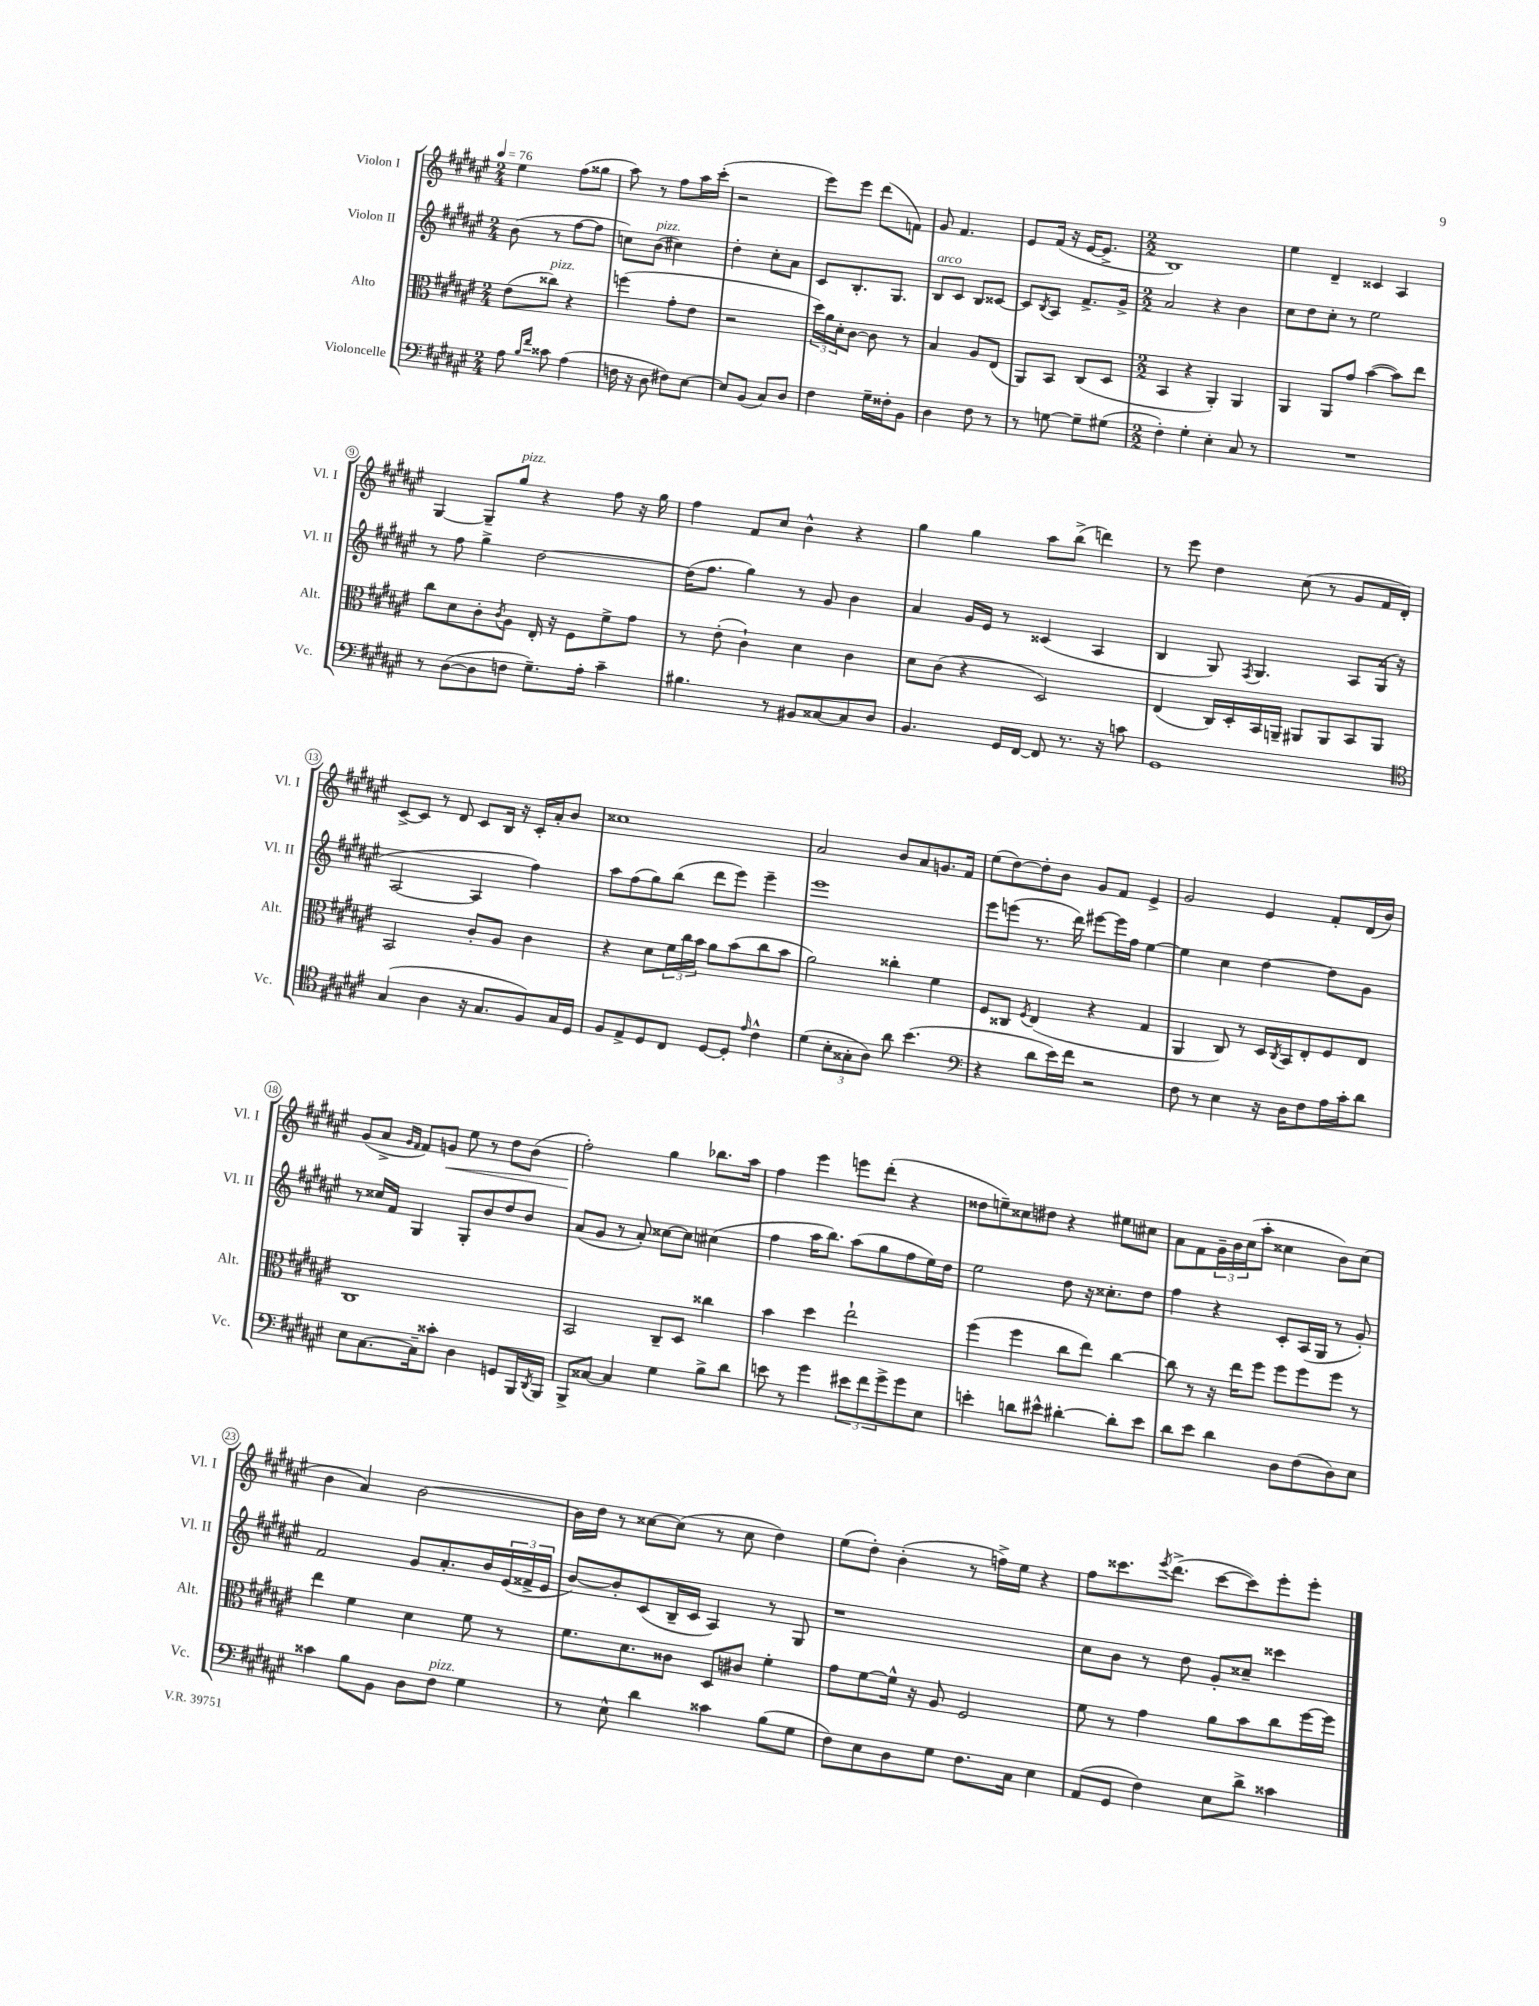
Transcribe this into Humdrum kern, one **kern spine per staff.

**kern	**kern	**kern	**kern
*staff4	*staff3	*staff2	*staff1
*clefF4	*clefC3	*clefG2	*clefG2
*k[f#c#g#d#a#e#]	*k[f#c#g#d#a#e#]	*k[f#c#g#d#a#e#]	*k[f#c#g#d#a#e#]
*M2/4	*M2/4	*M2/4	*M2/4
*MM76	*MM76	*MM76	*MM76
8A#	(8e#	(8b	4ee#
16qqB	.	.	.
16qqf#	.	.	.
8c##	8cc##)	8r	.
(4A#	4r	[8ff#	(8ff#
.	.	8ff#]	8gg##
=	=	=	=
16F	(4ff	8cc)	8aa#)
16r	.	.	.
8D#	.	(8b	8r
8F#)	8g#'	4cc#)	8ff#
[8E#	8e#	.	16aa#
.	.	.	(16ccc#'
=	=	=	=
8E#]	2r	4dd#'	2r
(8BB	.	.	.
8C#)	.	8cc#'	.
8D#	.	8a#	.
=	=	=	=
4F#	24dd#)	8c#	8eee#)
.	24a#	.	.
.	24d#'	.	.
.	[8c#	8.B'	8eee#
16G#~	8c#]	.	(8ddd#
16F##'	.	8.G#	.
8BB	8r	.	8f)
=	=	=	=
4D#	4B	8B	8g#
.	.	8c#	4.f#
8F#	8A#	8B	.
8r	(8E#	[8c##	.
=	=	=	=
8r	8AA#)	8c##]	8e#
.	.	8qB	.
[8G	8BB	8A#	(16f#
.	.	.	16r
8G~]	(8C#	8.f#^	[16e#
.	.	.	8.e#^]
(8G#	8D#	.	.
.	.	16g#^	.
=	=	=	=
*M2/2	*M2/2	*M2/2	*M2/2
4F#')	4BB	2a#	1B)
4G#'	4r	.	.
4E#'	4AA#')	4r	.
8C#	4AA#	4b	.
8r	.	.	.
=	=	=	=
1r	4AA#	8cc#	4ee#
.	.	8dd#	.
.	8AA#	8cc#'	4d#~
.	8g#	8r	.
.	([4b	2ee#	4c##
.	8b])	.	4A#
.	8ee#	.	.
=	=	=	=
8r	8cc#	8r	[4G#
([8D#	8d#	8ff#	.
8D#]	8c#'	4gg#^	8G#~]
.	8qc#	.	.
8F	8A#	.	8gg#
8.G#~)	16E#'	[2dd#	4r
.	16r	.	.
.	8F#	.	.
16A#'	.	.	.
4c#~	8f#^	.	8ff#
.	8g#	.	16r
.	.	.	16gg#
=	=	=	=
4.B#	8r	(16dd#]	4ff#
.	.	8.ff#	.
.	(8e#'	.	.
.	4c#`)	4gg#)	8f#
8r	.	.	8cc#
8BB#	4d#	8r	4b^^
[8C##	.	8g#	.
8C##]	4c#	4b	4r
8D#	.	.	.
=	=	=	=
4.BB	8d#	4a#	4gg#
.	(8c#	.	.
.	4r	16g#	4gg#
.	.	16e#	.
16GG#	.	8r	.
[16FF#	.	.	.
8FF#]	2D#)	(4c##	8aa#
8.r	.	.	(8bb^
.	.	4A#	4ddd)
16r	.	.	.
8c	.	.	.
=	=	=	=
1GG#	(4E#	4B	8r
.	.	.	8eee#
.	16C#)	8G#)	4dd#
.	16D#'	.	.
.	.	8qF#	.
.	16BB	4.G#	.
.	16AA~	.	.
.	8AA#	.	(8cc#
.	8AA#	.	8r
.	8BB	8A#	8g#
.	8AA#	(16G#	16f#
.	.	16r	16d#')
=	=	=	=
*clefC4	*	*	*
(4G#	2BB	[2A#	[8c#^
.	.	.	8c#]
4A#	.	.	8r
.	.	.	8d#
16r	8c#'	4A#]	8c#
8.G#	.	.	.
.	8A#	.	16B
.	.	.	16r
8F#)	4c#	4ff#)	16c#'
.	.	.	16a#'
16G#	.	.	8b
16D#	.	.	.
=	=	=	=
8F#	4r	8aa#	1cc##
8E#^	.	(8ff#	.
8D#	8d#	8gg#)	.
8C#	24f#	(8bb	.
.	24cc#	.	.
.	24b	.	.
[8D#	8a#	8ddd#	.
8D#']	(8b	8eee#)	.
16qqe#	.	.	.
4c#^^	8cc#	4eee#~	.
.	8b	.	.
=	=	=	=
(4d#	2a#)	1eee#	2a#
12B'	.	.	.
12G##'	.	.	.
12A#)	.	.	.
8a#	4cc##'	.	8b
(4.b	.	.	8a#
.	4f#	.	8.g
.	.	.	16f#
=	=	=	=
*clefF4	*	*	*
4r	8F#	8eee#	(8ee#
.	8C##	(8eee	[8dd#)
.	8qF#	.	.
8d#	(4E#	8.r	8dd#']
16e#)	.	.	8b
16f#	.	16ddd#)	.
2r	4r	[8eee#	8g#
.	.	16eee#]	8f#
.	.	16ff#	.
.	4G#	[4ee#	4e#^
=	=	=	=
8F#	4AA#	4ee#]	2g#
8r	.	.	.
4E#	8C#)	4cc#	.
.	8r	.	.
16r	16D#	[4dd#	4e#
.	8qC#	.	.
16D#	16BB	.	.
8F#	8E#'	.	.
16A#	8F#	8dd#]	8f#'
16c#'	.	.	.
8d#	8E#	8g#	(16d#
.	.	.	16b)
=	=	=	=
8E#	1C#	8r	(8g#
[8.C#	.	16cc##	8a#^
.	.	16f#	.
.	.	.	16qqg#
.	.	.	16qqf#
.	.	4G#	8f#)
16C#~]	.	.	.
8c##'	.	.	8g
4D#	.	8G#'	8ee#
.	.	8b	8r
8GG	.	8dd#	8dd#
16BBB	.	8b	(8b
8qDD#	.	.	.
16BBB	.	.	.
=	=	=	=
8BBB^	2BB	(8a#	2ff#')
[8C##	.	8g#	.
4C##]	.	8r	.
.	.	8a#')	.
4G#	8C#~	[8cc##	4gg#
.	8D#	8cc##]	.
8B^	4cc##	(4cc#	8.bb-
8d#	.	.	.
.	.	.	16aa#
=	=	=	=
8e	4b	4ff#	4ff#
8r	.	.	.
4g#	4dd#	16aa#	4eee#
.	.	8.bb)	.
12e#	2ee#`	(8aa#	8eee
12f#	.	.	.
.	.	8gg#	(8ddd#'
12g#^	.	.	.
8g#	.	8ff#	4r
8E#	.	16ee#)	.
.	.	16dd#	.
=	=	=	=
4e'	(4ff#	2ee#	8dd##
.	.	.	8ee~)
8d	4ff#	.	8cc##
8e#^^	.	.	8dd#
[4d#'	8cc#	8dd#	4r
.	8ee#)	16r	.
.	.	8.cc##'	.
8d#']	[4cc#	.	8ee#
8e#	.	8dd#	8cc#
=	=	=	=
8d#	8cc#]	4ff#	8a#
8e#	8r	.	8f#
4d#	16r	4r	24g#~
.	.	.	24b
.	16ee#	.	.
.	.	.	(24cc#
.	8ff#	.	8aa#'
8D#	8ff#	8c#'	4cc##
(8F#	8ff#	(16A#	.
.	.	16G#	.
8D#)	8ff#	8r	8b)
8E#	8r	8g#')	(8cc##
=	=	=	=
4c##	4ee#	2f#	4b
8B	4f#	.	4a#)
8BB	.	.	.
8D#	4d#	8g#	[2b
8F#	.	8.a#'	.
4G#	8f#	.	.
.	.	16b	.
.	8r	(24e#	.
.	.	24f##^	.
.	.	24e#	.
=	=	=	=
8r	8.f#	[8b)	16b]
.	.	.	16dd#
8E#^^	.	8b']	8r
.	8.d#	.	.
4d#	.	(8c#	[8cc##
.	8c##	16B~	(8cc##]
.	.	16c#	.
4c##	8D#	4A#)	8r
.	8c#	.	8cc##
(8B	4f#'	8r	4dd#)
8G#	.	8G#	.
=	=	=	=
8F#)	8g#	1r	(8ee#
8E#	[8f#	.	8dd#')
8D#	16f#^^]	.	(4b'
.	16r	.	.
8G#	8A#	.	.
8.F#	2F#	.	8r
.	.	.	16ff^)
16C#	.	.	16ee#
4E#	.	.	4r
=	=	=	=
(8AA#	8f#	8cc#	8ff#
8GG#	8r	8b	8.ccc##
4F#)	4g#	8r	.
.	.	.	8qeee#
.	.	.	(8.ddd#^
.	.	8dd#	.
8E#	8a#	8g#'	[8ccc##
8d#^	8b	8cc##~	8ccc##])
4c##	8cc#	4ccc##	8eee#'
.	[16ff#	.	8eee#'
.	16ff#]	.	.
==	==	==	==
*-	*-	*-	*-
